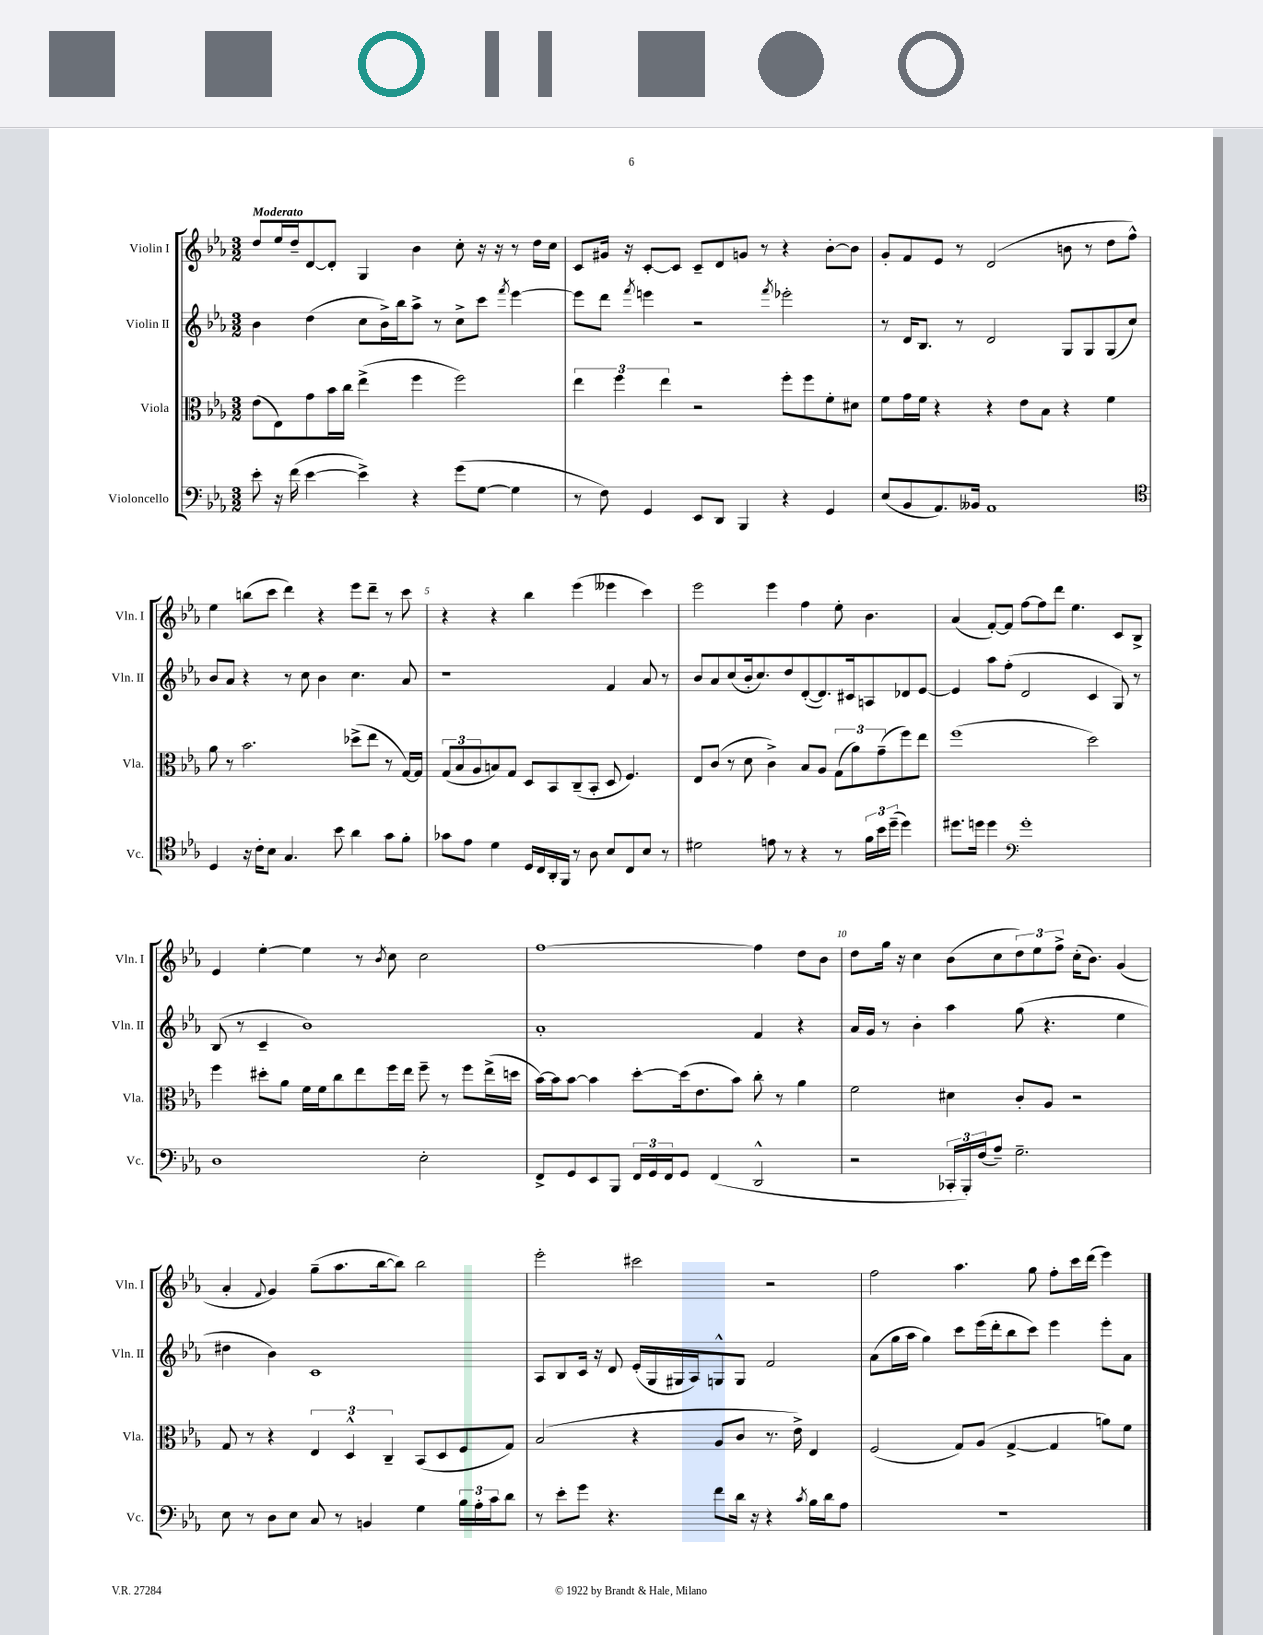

**kern	**kern	**kern	**kern
*staff4	*staff3	*staff2	*staff1
*clefF4	*clefC3	*clefG2	*clefG2
*k[b-e-a-]	*k[b-e-a-]	*k[b-e-a-]	*k[b-e-a-]
*M3/2	*M3/2	*M3/2	*M3/2
8e-'\	(8e-\L	4b-\	8dd/L
16r	8E-\)	.	16ee-/L
(16f\	.	.	16dd~/J
[4e-\	8g\	(4dd\	[8d/
.	16b-\L	.	8d'/]J
.	16cc\JJ	.	.
4e-^\])	(4ee-^\	8cc\L	4G/
.	.	16b-^\L)	.
.	.	16bb-\J	.
4r	4ff\	8aa-^\J	4b-\
.	.	8r	.
(8g\L	2ff\)	8cc^\L	8cc'\
[8G\J	.	8ccc\J	16r
.	.	.	16r
.	.	8qfff/	.
4G\]	.	[4eee-\	8r
.	.	.	16dd\LL
.	.	.	16cc\JJ
=	=	=	=
8r	6ee-\	8eee-\]L	8c/L
8F\)	.	8ddd\J	16g#/Jk
.	6ff\	.	.
.	.	.	16r
.	.	8qfff/	.
4GG/	.	4eee\	[8c'/L
.	6ee-\	.	.
.	.	.	8c/]J
8EE-/L	2r	2r	8c~/L
8DD/J	.	.	8d/
4BBB-/	.	.	8g/J
.	.	.	8r
.	.	8qfff/	.
4r	8ff'\L	2eee-'\	4r
.	8ff\	.	.
4GG/	8f'\	.	[8b-'\L
.	8d#\J	.	8b-\]J
=	=	=	=
(8E-/L	8f\L	8r	8g'/L
8BB-/	16g\L	16d/LK	8f/
.	16f\JJ	8.B-/J	.
8.AA-/)	4r	.	8e-/J
.	.	8r	8r
16BB--/Jk	.	.	.
1AA-	4r	2d/	(2d/
.	8e-\L	.	.
.	8B-\J	.	.
.	4r	8G/L	8b\
.	.	8G/	8r
.	4f\	(8G/	8dd\L
.	.	8cc/J)	8ff^^\J)
=	=	=	=
*clefC4	*	*	*
4D/	8a-\	8b-/L	4ee-\
.	8r	8a-/J	.
16r	2.b-\	4r	(8bb\L
16c'\LK	.	.	.
8B-\J	.	.	8ccc\J
4.G/	.	8r	4ddd\)
.	.	8cc\	.
.	.	4b-\	4r
8b-\	.	.	.
4a-\	(8dd-^\L	4.cc\	8eee-\L
.	8ee-\J	.	8ddd~\J
8g\L	8r	.	8r
8f'\J	[16G/LL)	8a-/	8ccc\
.	16G/]JJ	.	.
=	=	=	=
8g-\L	(12G/L	1r	4r
.	12B-/	.	.
8e-\J	.	.	.
.	12A-/	.	.
4d\	8B/)	.	4r
.	8G/J	.	.
16D/LL	8D/L	.	4bb-\
16C/	.	.	.
16AA-'/	8BB-/	.	.
16FF/JJ	.	.	.
8r	(8C~/	.	(4eee-\
8A-\	8BB-'/J	.	.
8B-/L	8D/	4f/	4eee--\
8C/	4.F/)	.	.
8B-/J	.	8a-/	4ccc\)
8r	.	8r	.
=	=	=	=
2d#\	8E-/L	8b-/L	2eee-\
.	(8c/J	8a-/	.
.	8r	(8cc/	.
.	8d\	16b-'/k	.
.	.	8.cc/)	.
8e\	4c^\)	.	4eee-\
8r	.	8dd/	.
4r	8B-/L	([8d'/	4ff\
.	8A-/J	8.d/])	.
8r	(12G\L	.	8ee-'\
.	.	16c#/k	.
.	12a-\)	.	.
24f\LL	.	8A/	4.b-\
24b-\	(12g~\	.	.
(24dd~\JJ	.	.	.
4dd\)	8ff\)	8d-/	.
.	8ee-\J	[8e-/J	.
=	=	=	=
8.dd#\L	(1ff	4e-/]	(4a-/
16dd\Jk	.	.	.
4dd\	.	8aa-\L	[8f'/L)
.	.	(8ff'\J	8f/]J
*clefF4	*	*	*
1g'	.	2d/	[8ff\L
.	.	.	8ff\]
.	.	.	8ddd\J
.	.	.	4.ee-\
.	2dd\)	4c/	.
.	.	8G/)	8c/L
.	.	8r	8B-^/J
=	=	=	=
1D	4ff\	(8B-/	4e-/
.	.	8r	.
.	8dd#'\L	4c~/	[4ee-'\
.	8a-\J	.	.
.	16f\LL	1b-)	4ee-\]
.	16f\J	.	.
.	8cc\	.	.
.	8ee-\	.	8r
.	.	.	8qb-/
.	16ff\L	.	8cc\
.	16ee-\JJ	.	.
2E-'\	8ff~\	.	2cc\
.	8r	.	.
.	8ff\L	.	.
.	(16ee-^\L	.	.
.	16dd\JJ	.	.
=	=	=	=
8FF^/L	[16b-\LL)	1a-'	[1ff
.	16b-\]J	.	.
8GG/	[8b-\J	.	.
8EE-/	4b-\]	.	.
8BBB-/J	.	.	.
24FF/LL	[8dd'\L	.	.
24GG/	.	.	.
24FF/J	.	.	.
8GG/J	(16dd\]k	.	.
.	8.e-\	.	.
(4FF/	.	.	.
.	8b-\J)	.	.
2DD^^/	8cc'\	4f/	4ff\]
.	8r	.	.
.	4a-\	4r	8dd\L
.	.	.	8b-\J
=	=	=	=
2r	2f\	16a-/LL	8dd\L
.	.	16g/JJ	.
.	.	8r	16gg\Jk
.	.	.	16r
.	.	4b-'\	4cc\
24CC-'/LL	4d#\	4aa-\	(8b-\L
24BBB-'/)	.	.	.
(24F/J	.	.	.
8A-~/J)	.	.	8cc\
2.G~\	8c'/L	(8gg\	12dd\)
.	.	.	12ee-\
.	8A-/J	4.r	.
.	.	.	12ff^\J
.	2r	.	(16cc'\LK
.	.	.	8.b-\J)
.	.	4ee-\	(4g/
=	=	=	=
8E-\	8G/	4dd#\	4a-'/
8r	8r	.	.
.	.	.	8qqf/
8D\L	4r	4b-\)	4g/)
8E-\J	.	.	.
8C/	6E-/	1c	(8gg~\L
8r	.	.	8.aa-\
.	6D^^/	.	.
4BB/	.	.	.
.	.	.	[16bb-\k
.	6C~/	.	.
.	.	.	8bb-\]J)
4G\	(8BB-/L	.	2bb-\
.	8D/	.	.
24B-\LL	8F/	.	.
24A-'\	.	.	.
24c\J	.	.	.
8d\J	8G/J)	.	.
=	=	=	=
8r	(2B-/	8A-/L	2eee-'\
8e-'\L	.	8B-/	.
8g\J	.	16c/Jk	.
.	.	16r	.
4.r	.	8d/	.
.	4r	(16e-'/LL	2ccc#\
.	.	16G/	.
.	.	16G#/	.
.	.	16A-/J)	.
8f\L	8A-/L	8G^^/	.
16d\Jk	8c/J	8G/J	.
16r	.	.	.
4r	8.r	2f/	2r
.	16e-^\)	.	.
8qc/	.	.	.
16B-\LL	4E-/	.	.
16d\J	.	.	.
8A-\J	.	.	.
=	=	=	=
1.r	(2F/	(8a-\L	2ff\
.	.	16gg\L	.
.	.	16aa-\JJ	.
.	.	4gg\)	.
.	8G/L)	8ccc\L	4.aa-\
.	(8A-/J	(16eee-\L	.
.	.	16ddd'\J	.
.	[4G^/	8bb-\	.
.	.	8ccc\J)	8gg\
.	4G/]	4eee-\	8ff'\L
.	.	.	16ccc\L
.	.	.	(16ddd\JJ
.	8a\L)	8eee-'\L	4eee-\)
.	8f\J	8a-\J	.
==	==	==	==
*-	*-	*-	*-
